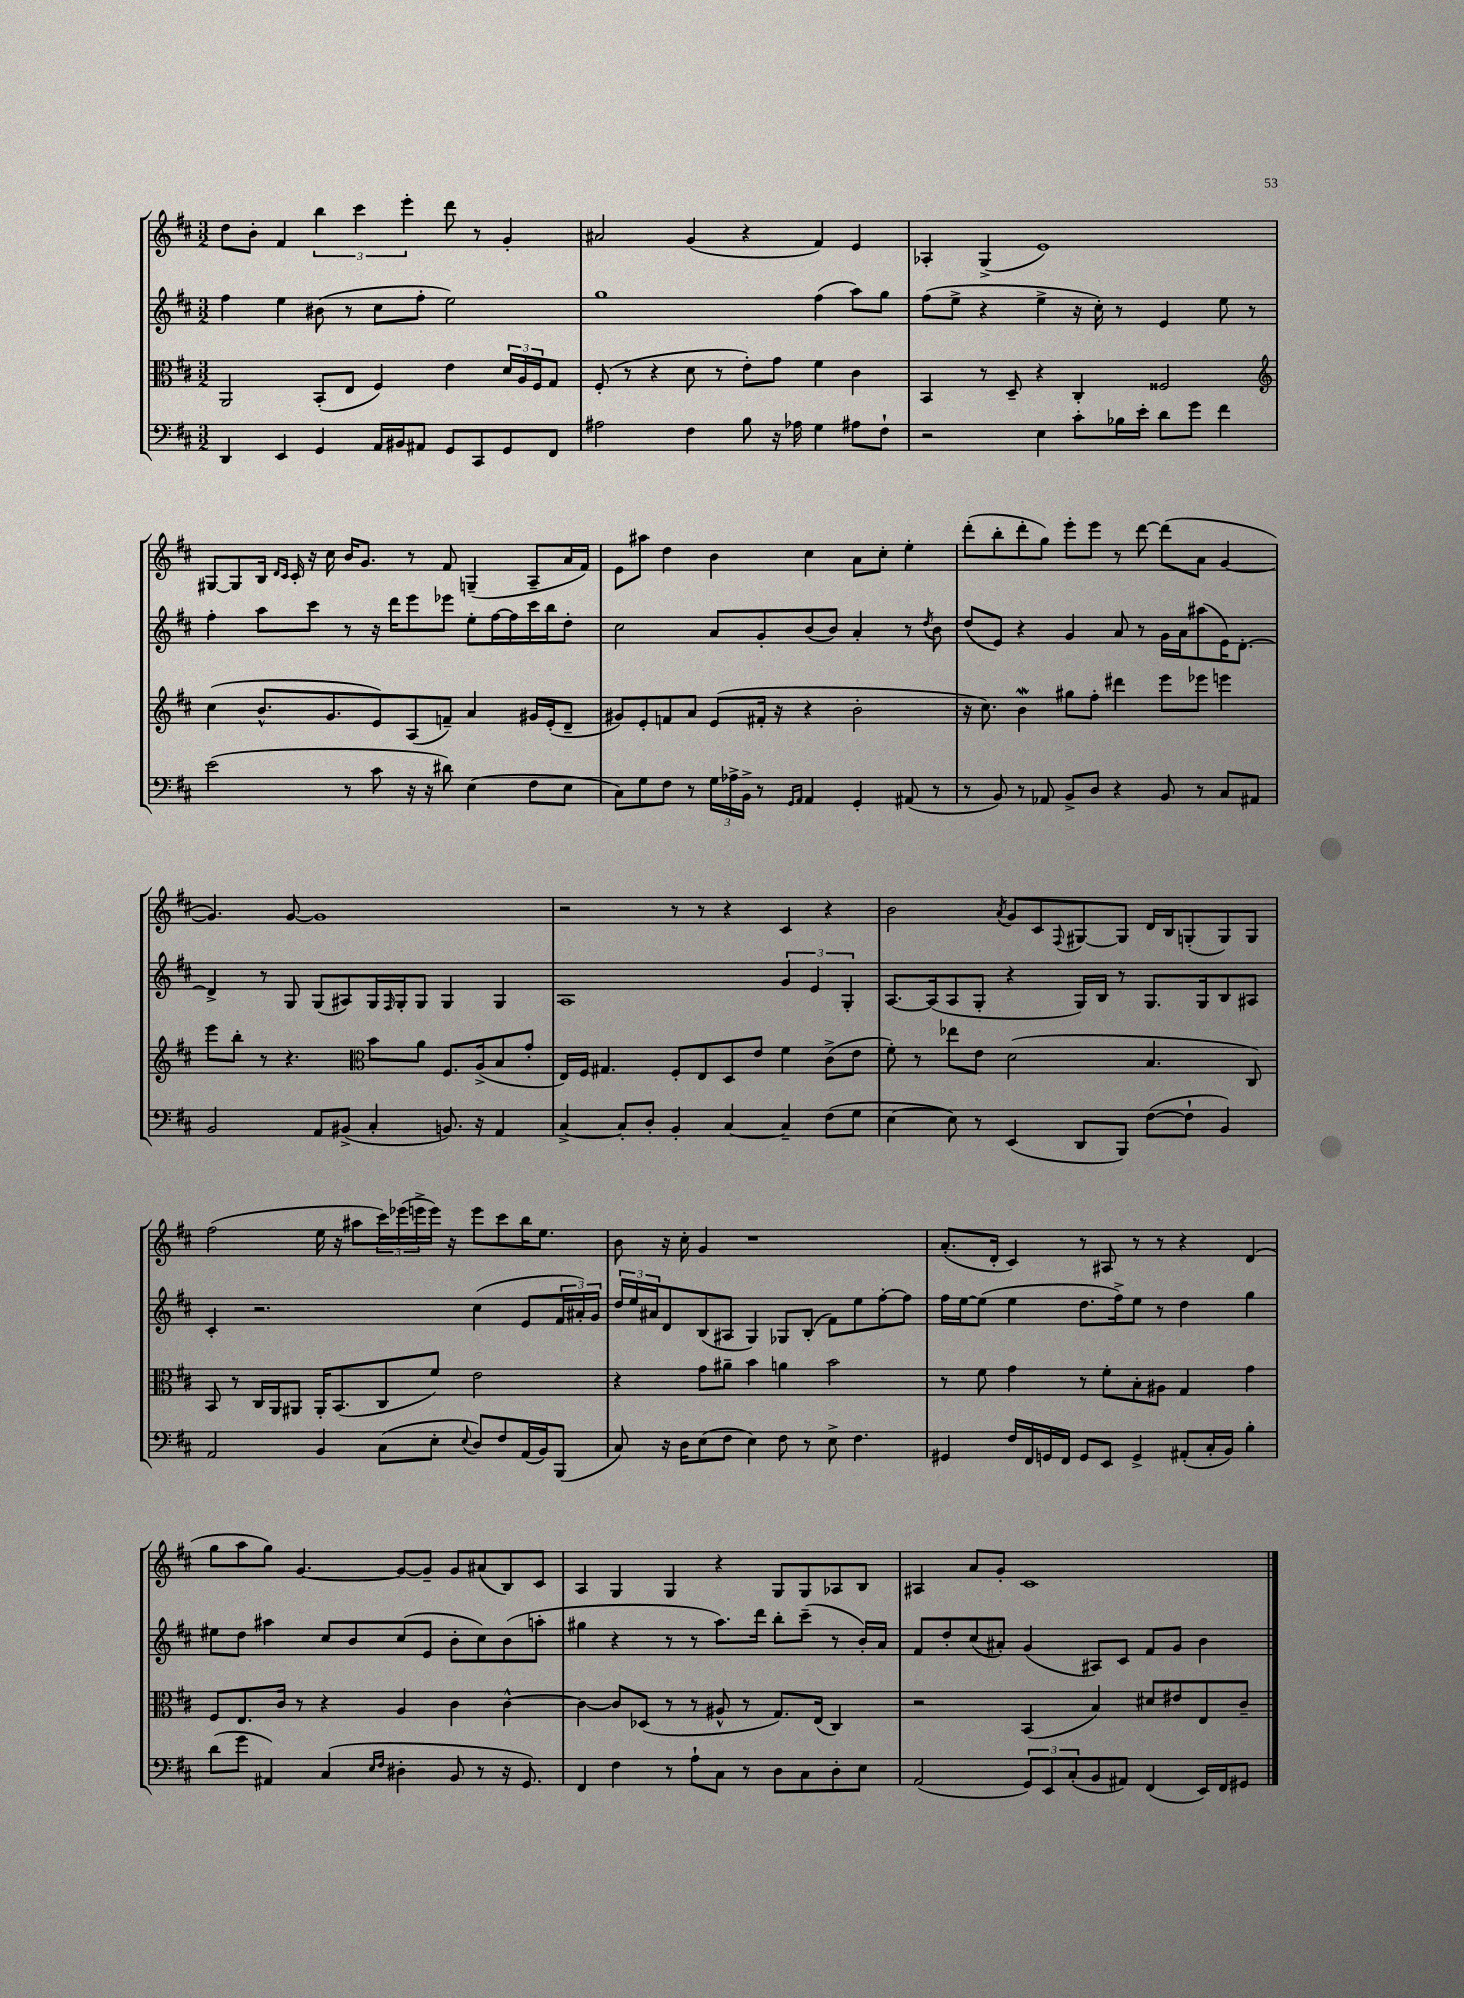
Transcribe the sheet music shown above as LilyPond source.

<<
\new StaffGroup <<
\new Staff = "s0" {
    \clef treble \key d \major \numericTimeSignature \time 3/2
    d''8 b'8-. fis'4 \tuplet 3/2 { b''4 cis'''4 e'''4-. } d'''8 r8 g'4-. |
    ais'2 g'4( r4 fis'4) e'4 |
    aes4-. g4->( e'1) |
    gis8~ gis8 b16 \grace { d'16 cis'16 } cis'16-. r16 cis''16 b'16 g'8. r8 fis'8 g4--( a8-- a'16 fis'16) |
    e'8 ais''8 d''4 b'4 cis''4 a'8 cis''8-. e''4-. |
    d'''8-.( b''8-. d'''8-. g''8) e'''8-. e'''8 r8 d'''8~ d'''8( a'8 g'4~ |
    g'4.) g'8~ g'1 |
    r2 r8 r8 r4 cis'4 r4 |
    b'2 \acciaccatura { a'8 } g'8 cis'8 \appoggiatura { fis8 } gis8~ gis8 d'16 b16 g8-.( g8) g8 |
    fis''2( e''16 r16 ais''8 \tuplet 3/2 { cis'''16) ees'''16( e'''16-> } e'''16) r16 e'''8 cis'''8 b''16 e''8. |
    b'8 r16 cis''16-. g'4 r1 |
    a'8.-.( d'16-. cis'4) r8 ais8 r8 r8 r4 d'4( |
    g''8 a''8 g''8) g'4.~ g'8~ g'8-- g'8 ais'8( b8) cis'8 |
    a4 g4 g4 r4 g8 g8 aes8 b8 |
    ais4 a'8 g'8-. cis'1 \bar "|." |
}
\new Staff = "s1" {
    \clef treble \key d \major \numericTimeSignature \time 3/2
    fis''4 e''4 bis'8( r8 cis''8 fis''8-. e''2) |
    g''1 fis''4( a''8) g''8 |
    fis''8( e''8-> r4 e''4-> r16 cis''16-.) r8 e'4 e''8 r8 |
    fis''4-. a''8 cis'''8 r8 r16 d'''16 e'''8 ees'''8 e''8-. fis''16~ fis''16 cis'''16 b''16 d''8-. |
    cis''2 a'8 g'8-. b'8( b'8) a'4-. r8 \acciaccatura { d''8 } b'8 |
    d''8( e'8) r4 g'4 a'8 r8 g'16 a'16 ais''8( e'16) d'8.~-. |
    d'4-> r8 g8 g8( ais8) g16 \grace { fis16 } g16-. g8 g4 g4 |
    a1 \tuplet 3/2 { g'4 e'4 g4-. } |
    a8.~ a16( a8 g8-. r4 g16) b16 r8 g8. g16 b8 ais8 |
    cis'4-. r2. cis''4( e'8 \tuplet 3/2 { fis'16 ais'16-.) g'16 } |
    \tuplet 3/2 { d''16 e''16 ais'16 } d'8 b8( ais8 g4) ges8 b8-.( fis'8) e''8 fis''8~-. fis''8 |
    fis''16 e''16~ e''8( e''4 d''8. fis''16->) e''8 r8 d''4 g''4 |
    eis''8 d''8 ais''4 cis''8 b'8 cis''8( e'8 b'8-. cis''8) b'8( a''8-. |
    gis''4 r4 r8 r8 a''8.) d'''16 b''8-. cis'''8--( r8 b'16-.) a'16 |
    fis'8 d''8-. cis''8( ais'8-.) g'4( ais8) cis'8 fis'8 g'8 b'4 \bar "|." |
}
\new Staff = "s2" {
    \clef alto \key d \major \numericTimeSignature \time 3/2
    a,2 b,8-.( e8 fis4) e'4 \tuplet 3/2 { d'16 a16 fis16 } g8 |
    fis8-.( r8 r4 d'8 r8 e'8-.) g'8 fis'4 cis'4 |
    b,4 r8 d8-- r4 cis4-. fisis2 |
    \clef treble cis''4( b'8.-^ g'8. e'8) a8( f'8--) a'4 gis'16 e'16-.( d'8-- |
    gis'8) e'8-. f'8 a'8 e'8( fis'16-. r16 r4 b'2-. |
    r16 cis''8.) b'4\mordent gis''8 fis''8-. dis'''4 e'''8 ees'''8 e'''4 |
    e'''8 b''8-. r8 r4. \clef alto b'8 a'8 fis8. a16->( b8 g'8-. |
    e16) fis16 gis4. fis8-. e8 d8 e'8 fis'4 cis'8->( e'8 |
    fis'8-.) r8 ees''8 e'8 d'2( b4. cis8) |
    b,8 r8 cis16 a,16 ais,8 ais,16-. b,8.( cis8 fis'8) e'2 |
    r4 g'8 ais'8-- b'4 a'4 b'2 |
    r8 fis'8 g'4 r8 fis'8-. b8-. ais8 g4 g'4 |
    fis8 e8. cis'16 r8 r4 a4 cis'4 cis'4~-^ |
    cis'4~ cis'8 des8( r8 r8 ais8-^ r8 g8.) e16( cis4) |
    r2 b,4( b4) dis'8 eis'8 e8 cis'8-- \bar "|." |
}
\new Staff = "s3" {
    \clef bass \key d \major \numericTimeSignature \time 3/2
    d,4 e,4 g,4 a,16 bis,16 ais,8 g,8 cis,8 g,8 fis,8 |
    ais2 fis4 b8 r16 aes16 g4 ais8 fis8-! |
    r2 e4 cis'8-. bes16 e'16-. d'8 g'8 fis'4 |
    e'2( r8 cis'8 r16 r16 dis'8) e4( fis8 e8 |
    cis8) g8 fis8 r8 \tuplet 3/2 { g16 aes16-> b,16-> } r8 \grace { g,16 a,16 } a,4 g,4-. ais,8( r8 |
    r8 b,8) r8 aes,8 b,8-> d8 r4 b,8 r8 cis8 ais,8 |
    b,2 a,8 bis,8->( cis4-. b,8.) r16 a,4 |
    cis4~-> cis8-. d8-. b,4-. cis4~ cis4-- fis8( g8 |
    e4~ e8) r8 e,4( d,8 b,,8) fis8~( fis8-! b,4) |
    a,2 b,4 cis8( e8-. \appoggiatura { e8 } d8) fis8 a,16( b,16) b,,8( |
    cis8) r16 d16 e8( fis8 e4) fis8 r8 e8-> fis4. |
    gis,4 fis16 fis,16 g,16 fis,16 g,8 e,8 g,4-> ais,8-.( cis16-. b,16) b4-. |
    d'8( g'8 ais,4) cis4( \grace { e16 fis16 } dis4-. b,8 r8 r16 g,8.) |
    fis,4 fis4 r8 a8-! cis8 r8 d8 cis8 d8-. e8 |
    a,2( \tuplet 3/2 { g,8) e,8 cis8-.( } b,8 ais,8) fis,4( e,16) fis,16 gis,8 \bar "|." |
}
>>
>>
\layout { \context { \Score \remove "Bar_number_engraver" } }
